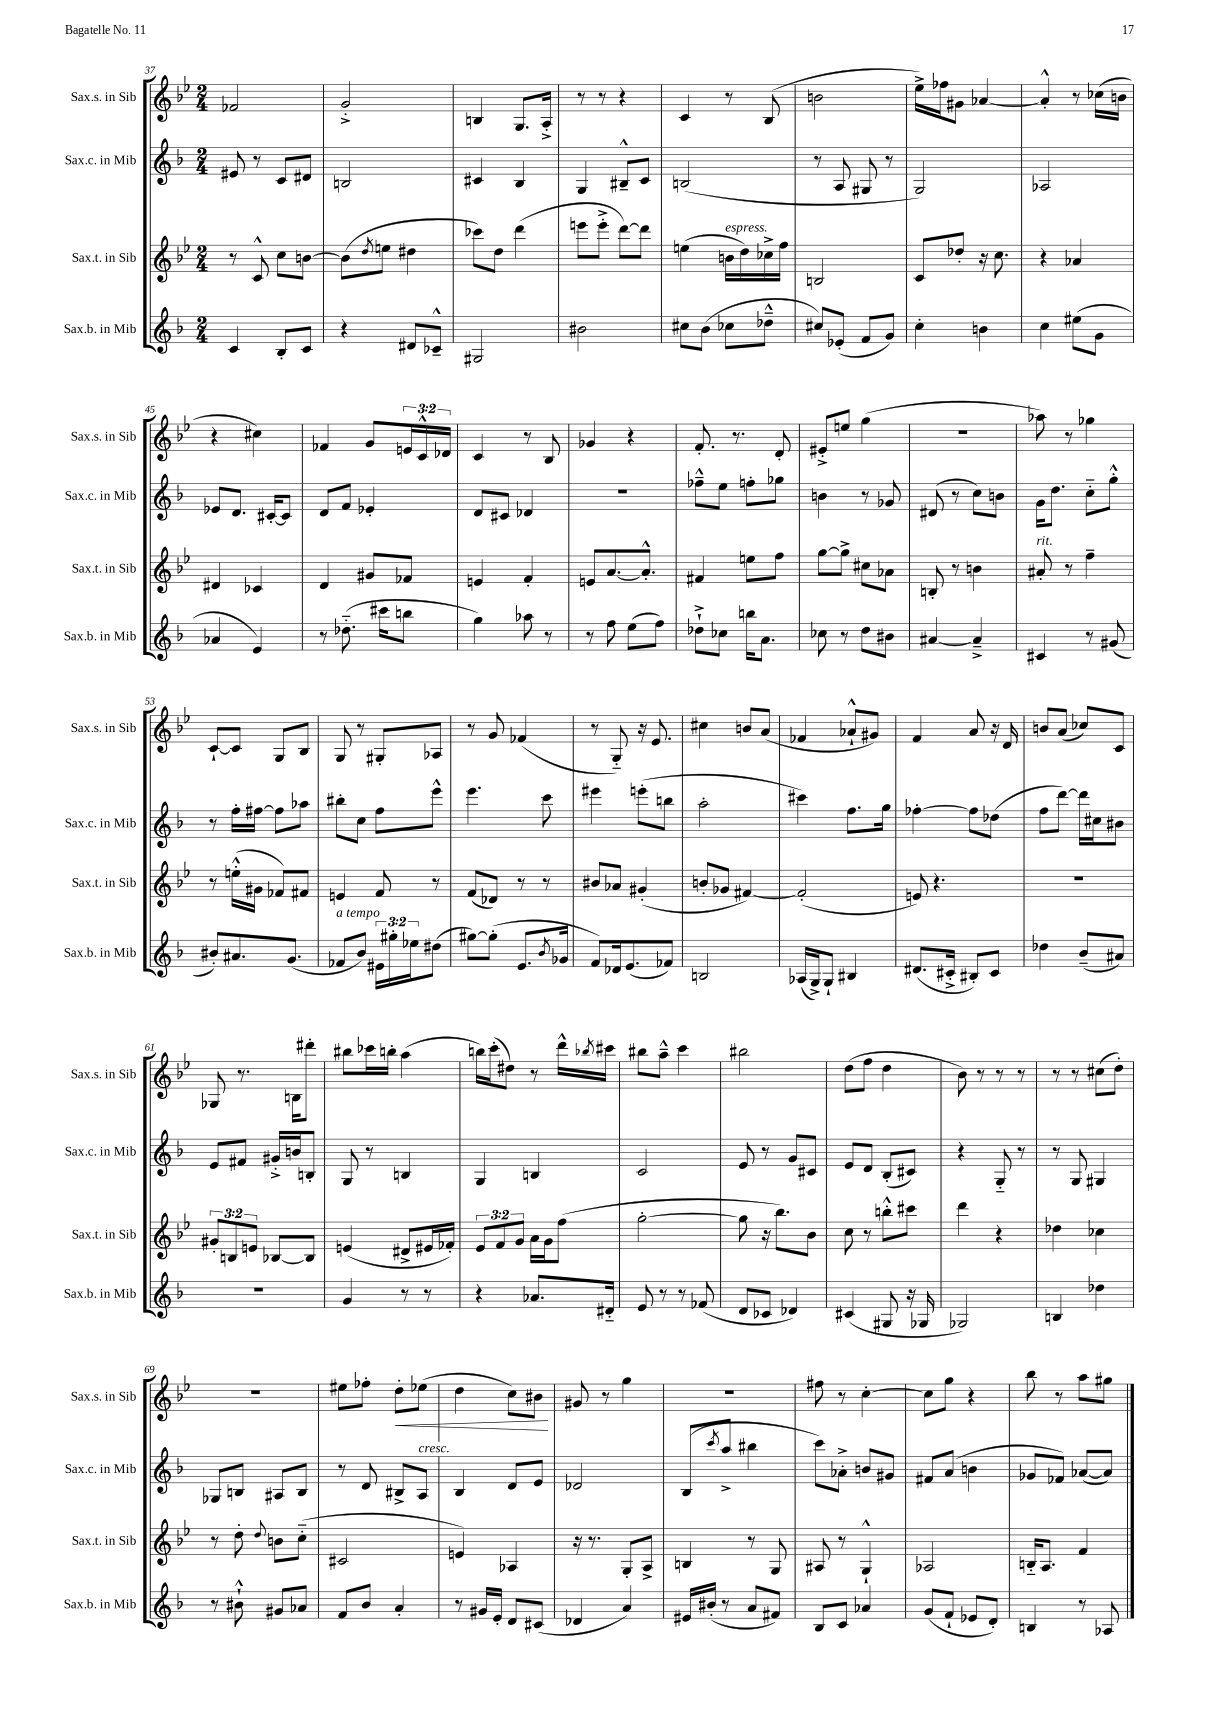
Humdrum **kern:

**kern	**kern	**kern	**kern
*staff4	*staff3	*staff2	*staff1
*clefG2	*clefG2	*clefG2	*clefG2
*k[b-]	*k[b-e-]	*k[b-]	*k[b-e-]
*M2/4	*M2/4	*M2/4	*M2/4
4c	8r	8e#	2f-
.	8c^^	8r	.
8B-'	8cc	8c	.
8c	[8b	8d#	.
=	=	=	=
4r	(8b]	2B	2g'^
.	8qdd	.	.
.	8ee	.	.
8d#	4dd#	.	.
8c-~^^	.	.	.
=	=	=	=
2G#	8ccc-)	4c#	4B
.	8dd	.	.
.	(4ddd	4B-	8.G
.	.	.	16A'^
=	=	=	=
2b#	8eee	4G	8r
.	8eee'^	.	8r
.	[8ddd)	8B#~^^	4r
.	8ddd]	8c	.
=	=	=	=
8cc#	(4ee	(2B	4c
(8b-	.	.	.
8cc-	16b	.	8r
.	16dd)	.	.
8dd-~^^	16cc-^	.	(8B-
.	16ff	.	.
=	=	=	=
8cc#)	2B	8r	2b
(8e-'	.	8A	.
8f	.	8G#	.
8g)	.	8r	.
=	=	=	=
4cc'	8c	2G)	16ee-^)
.	.	.	16ff-
.	8dd-'	.	8g#
4b	16r	.	[4a-
.	8.cc	.	.
=	=	=	=
4cc	4r	2A-	4a-'^^]
(8ee#	4a-	.	8r
8g	.	.	(16cc-
.	.	.	16b
=	=	=	=
4a-	4d#	8e-	4r
.	.	8.d	.
4e)	4c-	.	4cc#)
.	.	[16c#'	.
.	.	8c#]	.
=	=	=	=
8r	4d	8d	4f-
(8.dd-'~	.	8f	.
.	8g#	4e-'	8g
16ccc#	.	.	.
8bb	8f-	.	24e
.	.	.	24c^^
.	.	.	24d-
=	=	=	=
4gg)	4e	8d	4c
.	.	8c#	.
8aa-	4f'	4d-	8r
8r	.	.	8B-
=	=	=	=
8r	8e	2r	4g-
8ff	[8.a	.	.
(8ee	.	.	4r
.	8.a'^^]	.	.
8ff)	.	.	.
=	=	=	=
8dd-`^	4f#	8ff-~^^	8.f'
8cc-	.	8ee	.
.	.	.	8.r
16bb	8ee	8ff'	.
8.a	.	.	.
.	8ff	8gg-	8d'
=	=	=	=
8cc-	[8gg	4b	8e#'^
8r	8gg^]	.	8ee
8dd	8cc#	8r	(4gg
8b#	8a-	8g-	.
=	=	=	=
[4a#	8B'	(8d#	2r
.	8r	8r	.
4a#~^]	4b	8cc)	.
.	.	8b	.
=	=	=	=
4c#	8a#'	16g	8aa-)
.	.	8.dd	.
.	8r	.	8r
8r	4ff~	8cc'~	4gg-
(8g#	.	8gg'^^	.
=	=	=	=
8b#')	8r	8r	[8c`
8.a#	(16ee'^^	16ff'	8c]
.	16g#	[16ff#	.
.	8f-)	8ff#]	8G
(8.g	.	.	.
.	8f#	8aa-	8B-
=	=	=	=
8f-	4e	8bb#'	8G
8b-)	.	8cc	8r
24e#	8f	8ff	8G#'
24gg#'	.	.	.
24ee-	.	.	.
(8dd#	8r	8eee^^	8A-
=	=	=	=
[8gg#)	(8f	4.eee	8r
(8gg#']	8d-)	.	8g
8.e	8r	.	(4f-
.	8r	8ccc	.
8qb-	.	.	.
16g-	.	.	.
=	=	=	=
8f)	8b#	4eee#	8r
16d-	8a-	.	8G'~)
(8.e	.	.	.
.	(4g#'	(8eee'	16r
.	.	.	8.e-
8f-)	.	8bb	.
=	=	=	=
2B	8b'	2aa'	4cc#
.	8g-	.	.
.	[4f#)	.	8b
.	.	.	(8a
=	=	=	=
(16A-	(2f#']	4ccc#)	4f-
16G^)	.	.	.
8G`	.	.	.
4B#	.	8.ff	8a-`^^
.	.	.	8g#)
.	.	16gg	.
=	=	=	=
(8.d#	8e)	[4ff-'	4f
.	4.r	.	.
16c#'^	.	.	.
8B#')	.	8ff-]	8a
8c#	.	(8dd-	16r
.	.	.	16d
=	=	=	=
4dd-	2r	8ff	8b
.	.	[8ddd)	(8a
(8b-~	.	16ddd]	8cc-)
.	.	16cc#	.
8a#)	.	8b#	8c
=	=	=	=
2r	12g#'	8e	8G-
.	12B	.	.
.	.	8f#	8.r
.	12e	.	.
.	[8B-	16g#'^	.
.	.	16b	16B
.	8B-]	8B'	8ddd#'
=	=	=	=
4g	(4e	8G	8bb#
.	.	8r	16ccc-
.	.	.	16bb'
8r	8d#^	4B	(4aa
8r	16e#	.	.
.	16f-')	.	.
=	=	=	=
4r	12e-	4G	16bb)
.	.	.	(16ccc'
.	12f	.	.
.	.	.	8dd#)
.	12g	.	.
8.a-	16a	4B	8r
.	16g	.	.
.	(8ff	.	16ddd^^
.	.	.	8qbb-
16d#'~	.	.	16ccc#
=	=	=	=
8e	[2gg'	2c	8bb#
8r	.	.	8aa~^^
8r	.	.	4ccc
(8f-	.	.	.
=	=	=	=
8d	8gg]	8e	2bb#
8c-	16r	8r	.
.	8.bb-)	.	.
4d-)	.	8g	.
.	8b-	8c#	.
=	=	=	=
(4c#	8cc	8e	(8dd
.	8r	8d	8ff
8G#	8bb'^^	(8B-'	4dd
16r	8ccc#	8c#)	.
16G-	.	.	.
=	=	=	=
2G-)	4ddd	4r	8b-)
.	.	.	8r
.	4r	8G'~	8r
.	.	8r	8r
=	=	=	=
4B	4dd-	8r	8r
.	.	8G	8r
4dd-	4cc-	4G#	(8cc#
.	.	.	8dd')
=	=	=	=
8r	8r	8G-	2r
8b#`^^	8dd'	8B	.
.	8qqdd	.	.
8g#	8b	8A#	.
8a-	(8cc'~	8B	.
=	=	=	=
8f	2c#	8r	8ee#
8b-	.	8d	8ff-'
4a'	.	8B#^	8dd'
.	.	8A	(8ee-
=	=	=	=
8r	4e)	4B-	4dd
16g#	.	.	.
16e'	.	.	.
8d	4A-	8d	8cc)
(8c#	.	8e	8b#
=	=	=	=
4d-	16r	2d-	8g#
.	8.r	.	.
.	.	.	8r
4a)	8G'	.	4gg
.	8A^	.	.
=	=	=	=
16e#	4B	(8B-	2r
(16b#'	.	.	.
.	.	8qccc	.
8r	.	8aa^	.
8a	8r	4bb#	.
8f#)	8G	.	.
=	=	=	=
8B-	8A#	8ccc)	8ff#
8c	8r	8a-'^	8r
4a-	4G`^^	8b	[4cc'
.	.	8g#	.
=	=	=	=
(8g	2A-	8f#	8cc]
8f`	.	(8a	8gg
8e-	.	4b	4r
8d')	.	.	.
=	=	=	=
4B	16B'~	8g-	8bb-
.	8.A	.	.
.	.	8f-)	8r
8r	4f	([8a-	8aa
8A-	.	8a-])	8gg#
==	==	==	==
*-	*-	*-	*-
